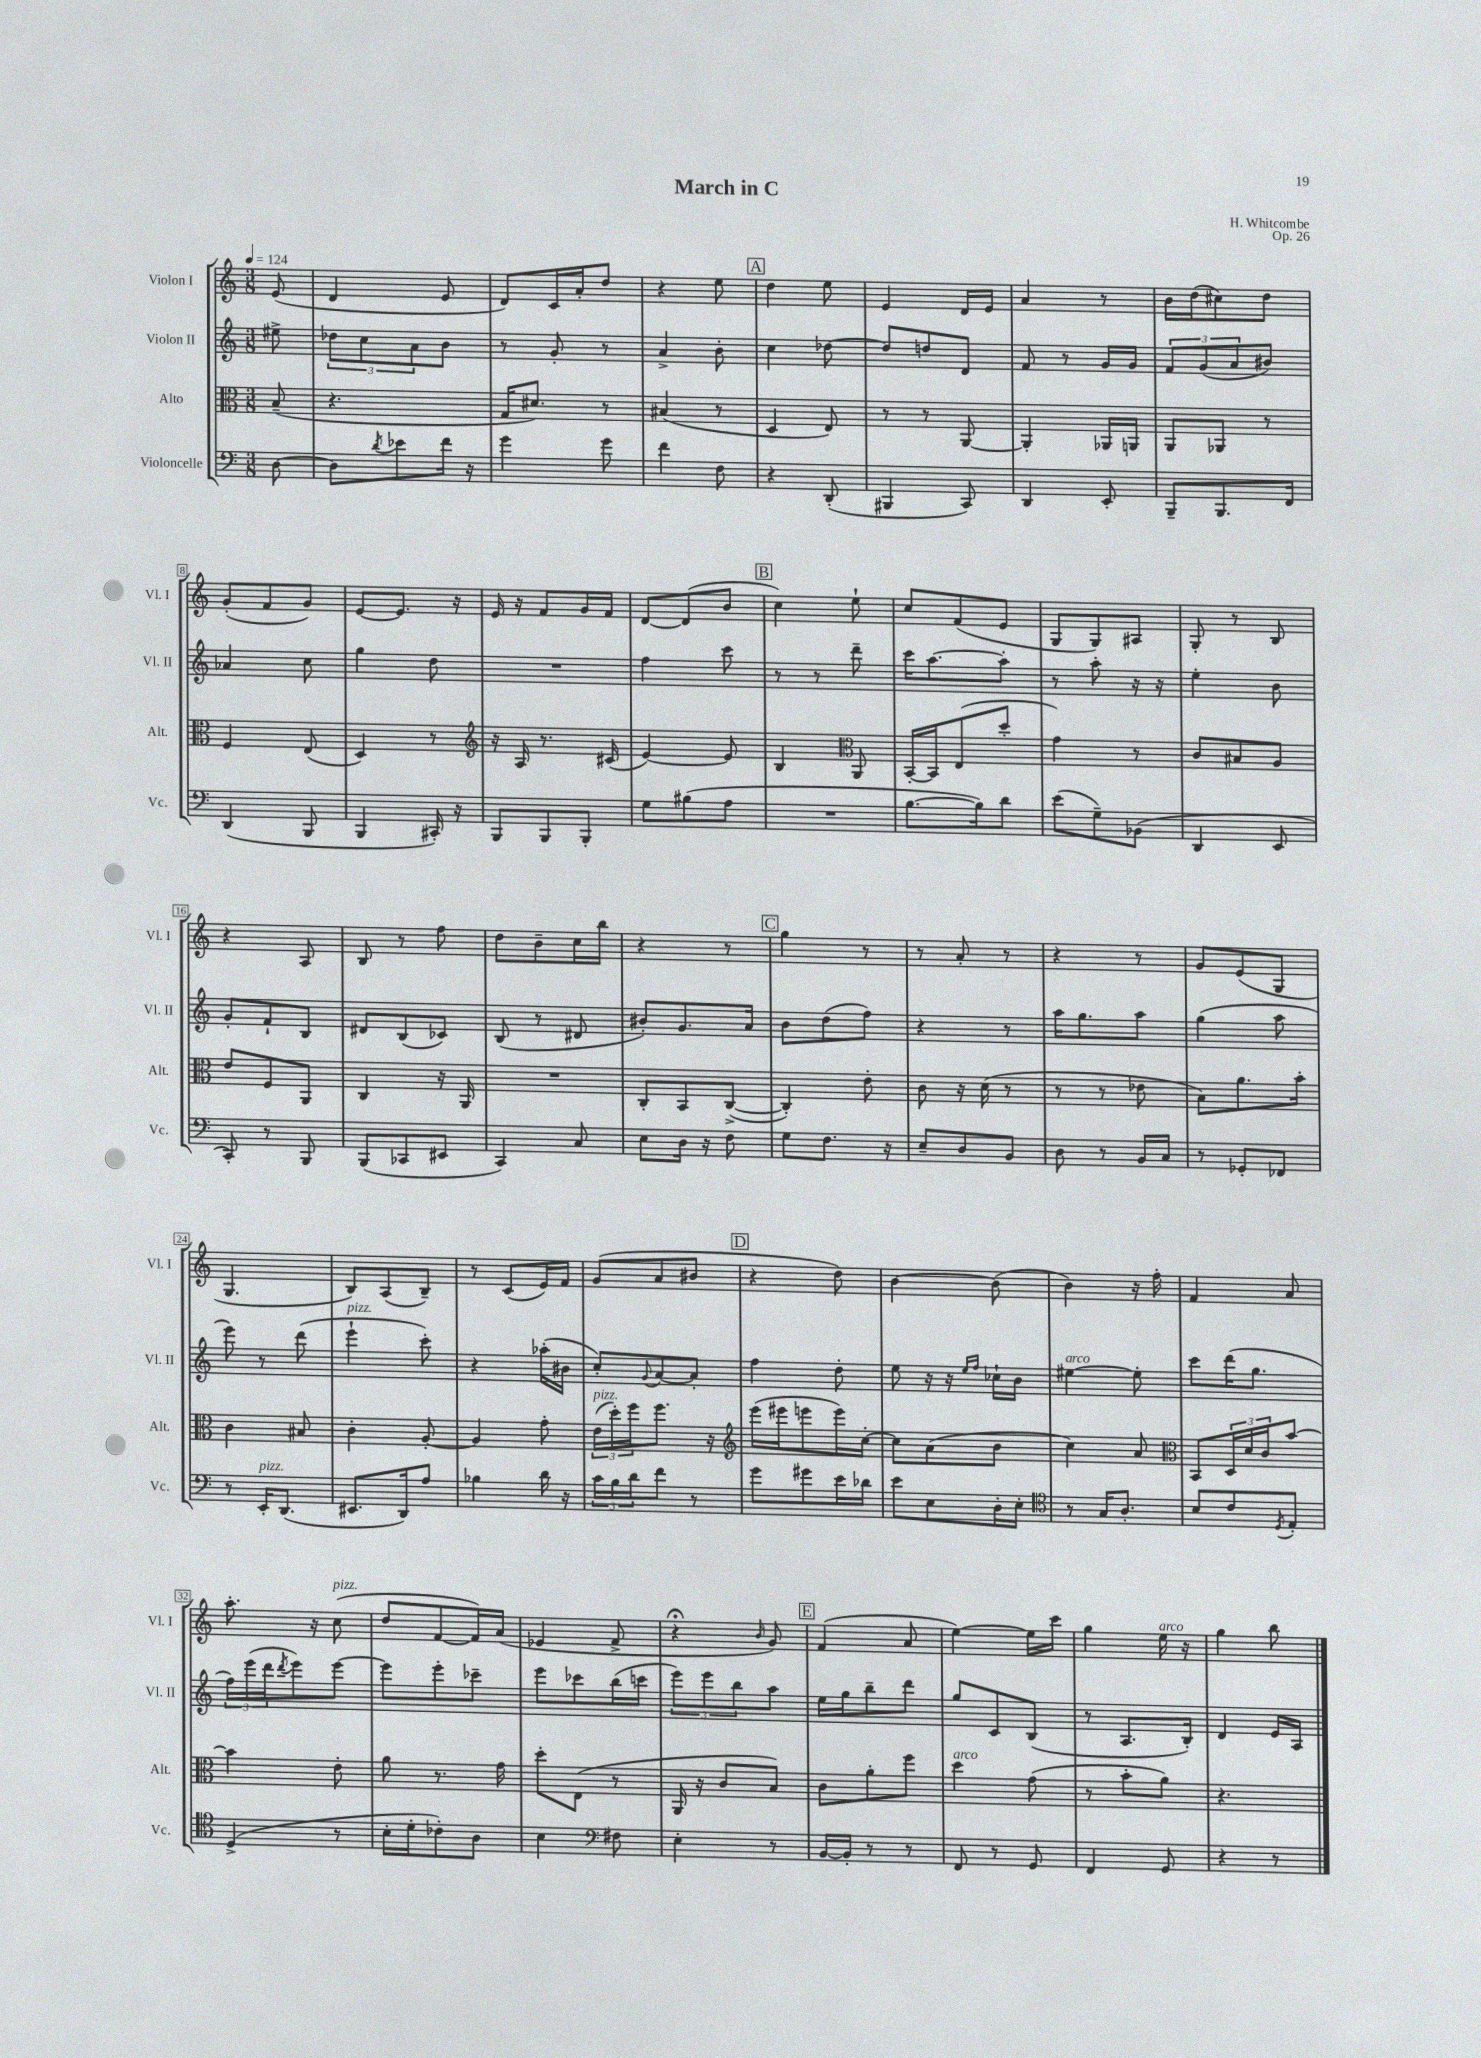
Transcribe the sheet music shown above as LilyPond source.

\header { title = "March in C" composer = "H. Whitcombe" opus = "Op. 26" }
<<
\new StaffGroup <<
\new Staff = "s0" \with { instrumentName = "Violon I" shortInstrumentName = "Vl. I" } {
    \clef treble \key c \major \numericTimeSignature \time 3/8 \partial 8 \tempo 4 = 124
    e'8( |
    d'4 e'8 |
    d'8) c'16 a'16-. d''8 |
    r4 e''8 |
    \mark \markup { \box "A" } d''4 e''8 |
    e'4 d'16 e'16 |
    a'4 r8 |
    b'16 d''16( cis''8) d''8 |
    g'8-.( f'8 g'8) |
    e'8~ e'8. r16 |
    e'16 r16 f'8 g'16 f'16 |
    d'8~ d'8( b'8 |
    \mark \markup { \box "B" } c''4) e''8-! |
    c''8 f'8( e'8 |
    g8 g8) ais8 |
    g8-. r8 b8 |
    r4 a8 |
    b8 r8 f''8 |
    d''8 b'8-- c''16 b''16 |
    r4 r8 |
    \mark \markup { \box "C" } g''4 r8 |
    r8 a'8-. r8 |
    r4 r8 |
    g'8 e'8( g8 |
    g4. |
    b8) a8( b8--) |
    r8 c'8( e'16) f'16 |
    g'8( a'8 bis'8 |
    \mark \markup { \box "D" } r4 d''8) |
    b'4~ b'8( |
    b'4) r16 f''16-. |
    f'4 a'8 |
    a''8.-. r16 c''8^\markup { \italic "pizz." }( |
    d''8 f'8~ f'16) a'16( |
    ees'4 f'8-> |
    r4\fermata \grace { b'16 } g'8) |
    \mark \markup { \box "E" } f'4( a'8 |
    e''4~) e''16 c'''16 |
    g''4 e''16^\markup { \italic "arco" } r16 |
    g''4 b''8 \bar "|." |
}
\new Staff = "s1" \with { instrumentName = "Violon II" shortInstrumentName = "Vl. II" } {
    \clef treble \key c \major \numericTimeSignature \time 3/8 \partial 8
    eis''8-> |
    \tuplet 3/2 { des''8 c''8 a'8 } b'8 |
    r8 g'8-. r8 |
    a'4-> b'8-. |
    \mark \markup { \box "A" } c''4 des''8~ |
    des''8 d''8 d'8 |
    f'8 r8 g'16 g'16 |
    \tuplet 3/2 { f'8 g'8( a'8 } bis'8) |
    aes'4 c''8 |
    g''4 d''8 |
    R4. |
    f''4 c'''8 |
    \mark \markup { \box "B" } r8 r8 d'''8-- |
    c'''16 a''8.~ a''8-. |
    r8 a''8-. r16 r16 |
    e''4-. b'8 |
    g'8-. f'8-! b8 |
    dis'8 b8( ces'8) |
    b8( r8 dis'8 |
    bis'8-.) g'8. a'16 |
    \mark \markup { \box "C" } b'8 d''8( f''8) |
    r4 r8 |
    a''16 g''8. a''8 |
    g''4( a''8 |
    e'''8) r8 d'''8( |
    e'''4-!^\markup { \italic "pizz." } c'''8-.) |
    r4 aes''16-.( bis'16 |
    c''8-.) \appoggiatura { g'8 } a'8~ a'8-. |
    \mark \markup { \box "D" } f''4 d''8-. |
    e''8 r16 r16 \grace { e''16 f''16 } ces''16-! b'16 |
    eis''4~^\markup { \italic "arco" } eis''8-. |
    c'''8 d'''16( g''8. |
    \tuplet 3/2 { f''16) e'''16( d'''16 } \acciaccatura { d'''8 } e'''8) e'''8~ |
    e'''8 e'''8-. ces'''8-- |
    e'''8 ces'''8 b''16( c'''16 |
    \tuplet 3/2 { e'''8) e'''8 b''8 } a''8 |
    \mark \markup { \box "E" } e''16 g''16 b''8-- d'''8 |
    g''8 c'8 b8( |
    r8 a8. b16-.) |
    d'4 e'16 a16 \bar "|." |
}
\new Staff = "s2" \with { instrumentName = "Alto" shortInstrumentName = "Alt." } {
    \clef alto \key c \major \numericTimeSignature \time 3/8 \partial 8
    b8--( |
    r4. |
    g16 dis'8.) r8 |
    bis4( r8 |
    \mark \markup { \box "A" } d4 e8) |
    r8 r8 a,8~ |
    a,4-. aes,16 a,16 |
    a,8 aes,8 r8 |
    f4 e8( |
    d4) r8 |
    \clef treble r16 a16 r8. cis'16( |
    e'4~) e'8 |
    \mark \markup { \box "B" } b4 \clef alto a,8 |
    b,16~-. b,16 e8( d''8-. |
    g'4) r8 |
    c'8 bis8 a8 |
    e'8 f8 a,8 |
    c4 r16 a,16 |
    R4. |
    c8-. b,8 c8~->( |
    \mark \markup { \box "C" } c4-.) e'8-. |
    c'8 r16 d'16( r8 |
    r8 r8 ees'8 |
    b8) a'8. b'16-. |
    c'4 bis8 |
    c'4-. a8~-. |
    a4 g'8-. |
    \tuplet 3/2 { e'16^\markup { \italic "pizz." }( d''16-.) f''16 } f''8. r16 |
    \mark \markup { \box "D" } \clef treble e'''16( eis'''16 e'''8 e'''16) c''16~-. |
    c''8 a'8( b'8 |
    c''4) a'8 |
    \clef alto b,8 \tuplet 3/2 { d16 d'16 c'16 } b'8~ |
    b'4 e'8-. |
    a'8 r8. g'16 |
    d''8-. e8( r8 |
    a,16 r16 c'8 b8) |
    \mark \markup { \box "E" } c'8 a'8-. f''8 |
    d''4^\markup { \italic "arco" } g'8( |
    r8 b'8-. a'8) |
    r4. \bar "|." |
}
\new Staff = "s3" \with { instrumentName = "Violoncelle" shortInstrumentName = "Vc." } {
    \clef bass \key c \major \numericTimeSignature \time 3/8 \partial 8
    d8~ |
    d8 \acciaccatura { d'8 } ees'8 f'16 r16 |
    g'4 g'8 |
    f'4 f8 |
    \mark \markup { \box "A" } r4 d,8-.( |
    bis,,4 c,8) |
    d,4 e,8-. |
    b,,8-- b,,8. f,16 |
    d,4( b,,8 |
    b,,4 cis,16-.) r16 |
    b,,8 b,,8 b,,8-. |
    g8 bis8( a8 |
    \mark \markup { \box "B" } R4. |
    b8.~ b16) d'8 |
    e'8( g8--) bes,8( |
    d,4 e,8 |
    c,8-.) r8 b,,8 |
    b,,8( ces,8 eis,8 |
    c,4) c8 |
    e8 d16 r16 f8 |
    \mark \markup { \box "C" } g8 f8. r16 |
    e8-- d8 b,8 |
    d8 r8 b,16 c16 |
    r8 ges,8-. fes,8 |
    r8 e,16-.^\markup { \italic "pizz." } d,8.( |
    eis,8. d,16) a8 |
    bes4 d'16 r16 |
    \tuplet 3/2 { c'16 b16 d'16 } f'8 r8 |
    \mark \markup { \box "D" } g'8 gis'8 e'16 des'16 |
    e'8 e8 d16-. e16-. |
    \clef tenor r8 g16 a8.-. |
    b8 c'8 \acciaccatura { d8 } e8-. |
    d4->( r8 |
    b16-. d'16-. ces'8-.) a8 |
    b4 \clef bass fis8 |
    e4-. r8 |
    \mark \markup { \box "E" } b,16~ b,16-. r8 r8 |
    f,8 r8 g,8 |
    f,4 g,8 |
    r4 r8 \bar "|." |
}
>>
>>
\layout { \context { \Score \override BarNumber.stencil = #(make-stencil-boxer 0.1 0.3 ly:text-interface::print) } }
